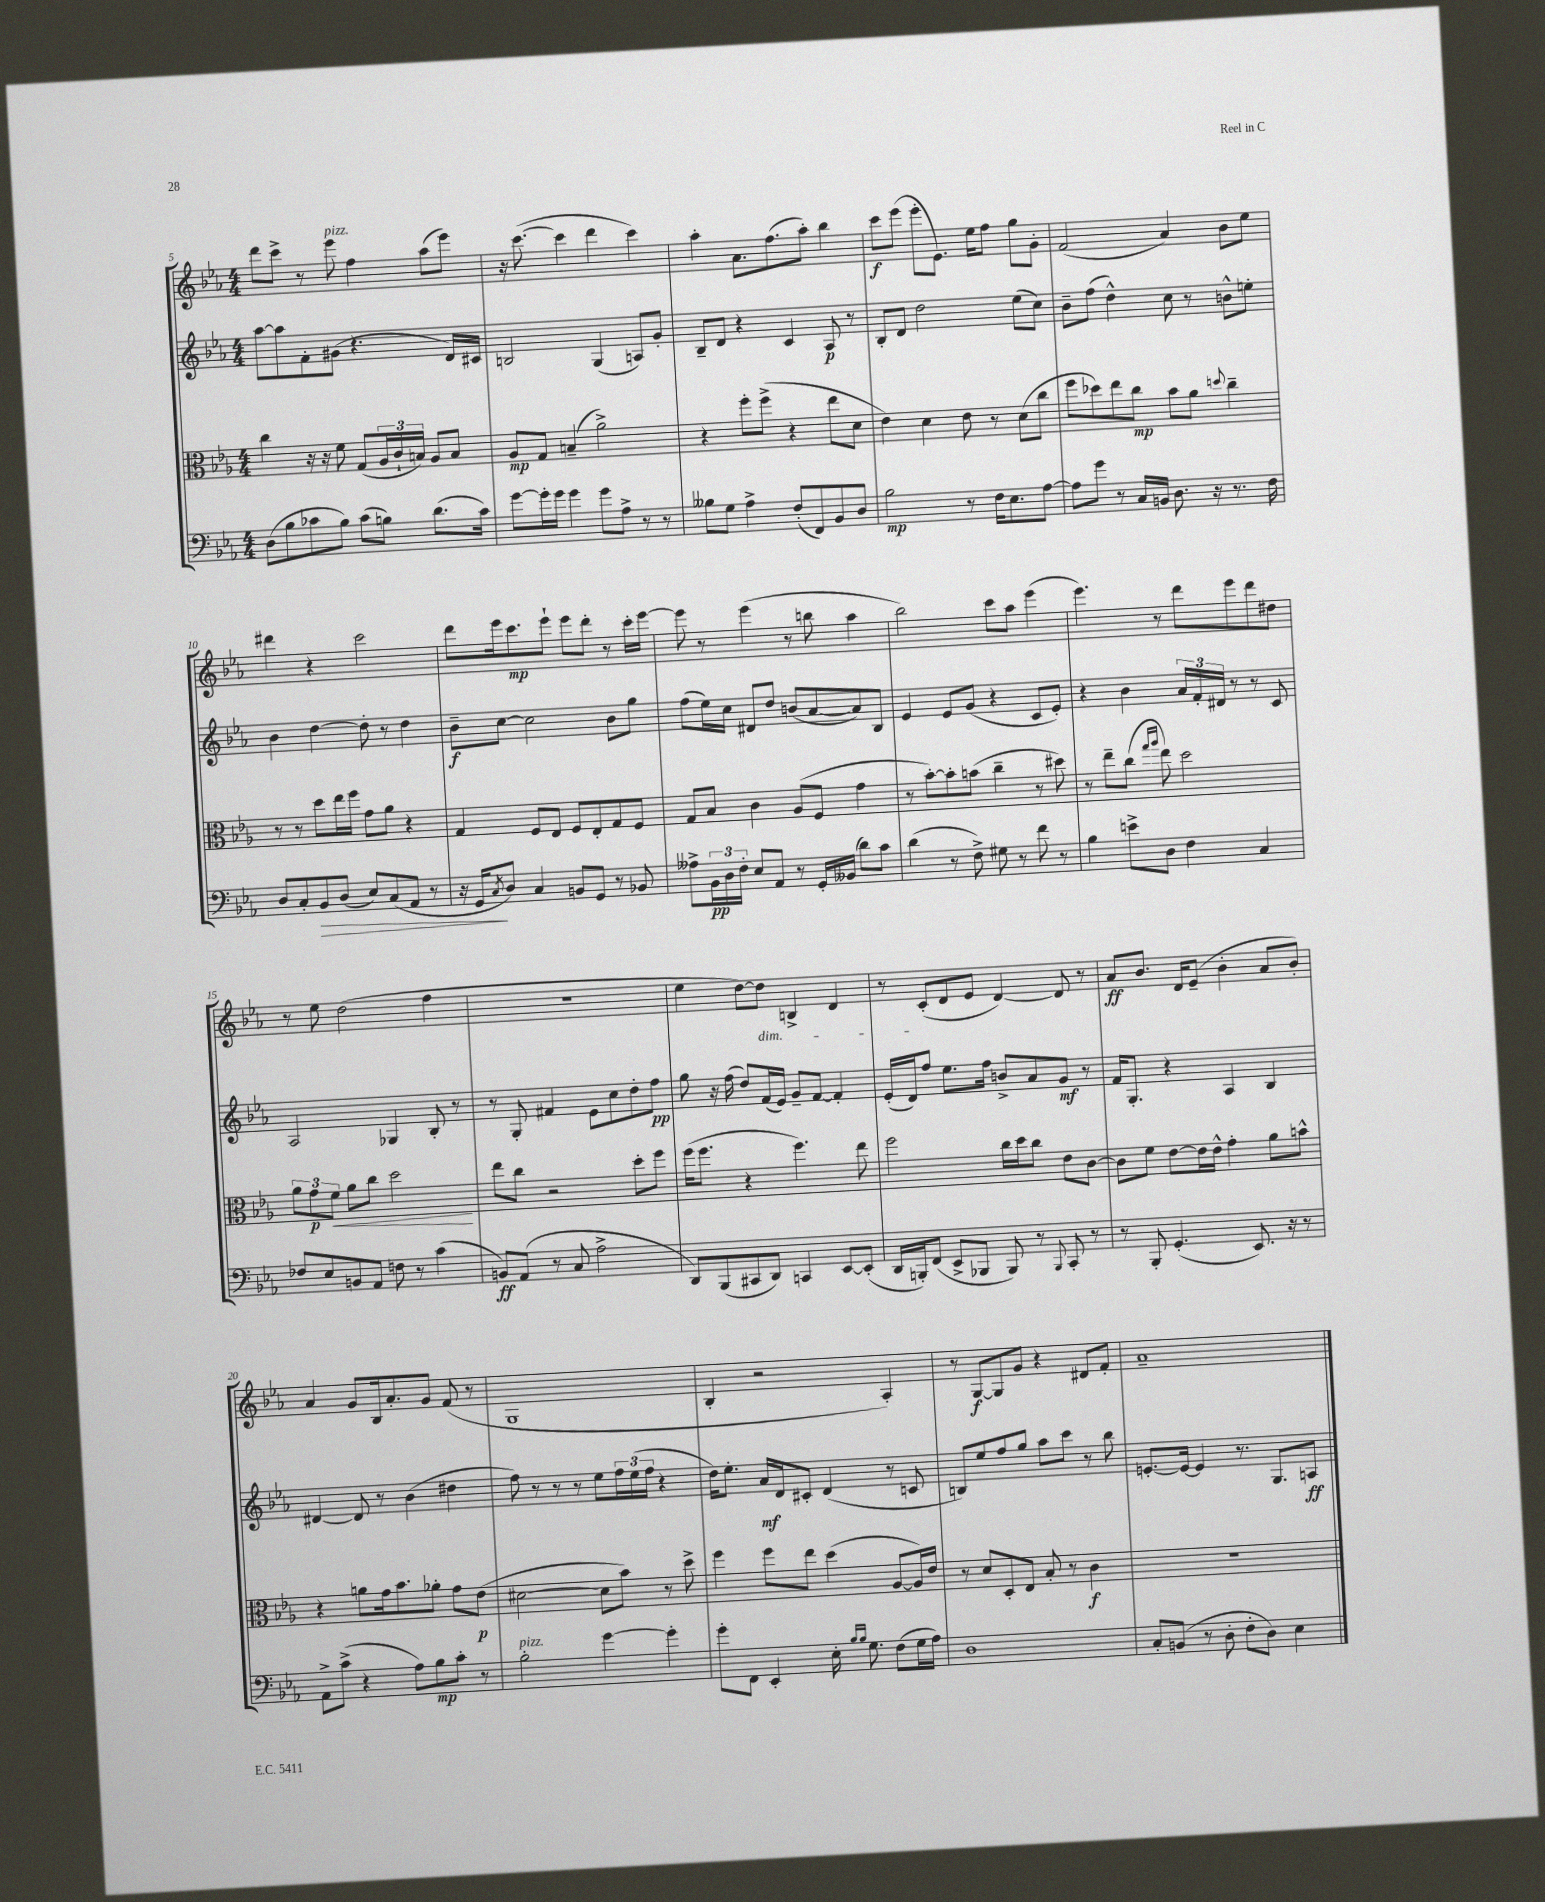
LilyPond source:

<<
\new StaffGroup <<
\new Staff = "s0" {
    \clef treble \key ees \major \numericTimeSignature \time 4/4
    d'''8 c'''8-> r8 ees'''8^\markup { \italic "pizz." } f''4 aes''8( ees'''8) |
    r16 c'''8.~( c'''4 d'''4 c'''4) |
    aes''4-. aes'8. f''8.( aes''8-.) bes''4 |
    c'''8\f ees'''8( ees'''8-. ees'8.) ees''16 f''8 g''8 g'8-. |
    f'2( aes'4) bes'8 ees''8 |
    dis'''4 r4 c'''2 |
    d'''8 ees'''16 c'''8.\mp ees'''8-! ees'''8 d'''8-. r8 c'''16-. ees'''16~ |
    ees'''8 r8 ees'''4( r8 b''8 aes''4 |
    bes''2) c'''8 aes''8 ees'''4( |
    ees'''4.) r8 d'''8 ees'''8 d'''8 dis''8 |
    r8 ees''8 d''2( f''4 |
    R1 |
    ees''4 d''8~) d''8\dim b4-> d'4 |
    r8 c'8-.\!( d'8 ees'8 d'4~) d'8 r8 |
    aes'8\ff bes'8. d'16 ees'8--( bes'4-. aes'8 bes'8-.) |
    aes'4 g'8 bes16 aes'8.-. g'8 f'8( r8 |
    g1 |
    bes4-. r2 aes4-.) |
    r8 g8~\f g8 g'8 r4 dis'8 f'8-. |
    aes'1-- \bar "|." |
}
\new Staff = "s1" {
    \clef treble \key ees \major \numericTimeSignature \time 4/4
    aes''8~ aes''8 f'8-. gis'8( r4. d'16) cis'16 |
    b2 g4( a8) g'8-. |
    bes8-- d'8 r4 c'4 aes8\p r8 |
    bes8-. d'8 d''2 ees''8( c''8) |
    bes'8-- f''8( d''4-^) c''8 r8 b'8-^ e''8-. |
    bes'4 d''4~ d''8-. r8 d''4 |
    bes'8--\f c''8~ c''2 bes'8 g''8 |
    f''8( ees''16) c''16 dis'8 d''8 b'8( aes'8~ aes'8) bes8 |
    ees'4 ees'8 g'8( r4 c'8 ees'8-.) |
    r4 bes'4 \tuplet 3/2 { aes'16 f'16-. dis'16 } r8 r8 c'8 |
    aes2 ges4 bes8-. r8 |
    r8 g8-. fis'4 ees'8 c''8 d''8-. f''8\pp |
    g''8 r16 f''16( d''8) f'16( ees'16) g'8-- f'8~ f'4-. |
    ees'16-.( d'16) f''8 ees''8. f''16 b'8-> aes'8 g'8\mf r8 |
    f'16 g8.-. r4 aes4 bes4 |
    dis'4~ dis'8 r8 bes'4( dis''4 |
    f''8) r8 r8 r8 ees''8 \tuplet 3/2 { f''16 ees''16( f''16 } r4 |
    d''16) ees''8.-. aes'16\mf d'16 cis'8-. d'4( r8 c'8 |
    b8) ees''8 f''8 g''8 aes''8 c'''8 r8 bes''8 |
    e'8.~-. e'16~ e'4 r8. g8. a8\ff \bar "|." |
}
\new Staff = "s2" {
    \clef alto \key ees \major \numericTimeSignature \time 4/4
    c''4 r16 r16 f'8 g8( \tuplet 3/2 { aes16 c'16-! b16) } aes8 b8 |
    aes8\mp g8 b4--( aes'2->) |
    r4 f''8-. f''8->( r4 ees''8 d'8 |
    ees'4) d'4 ees'8 r8 d'8( c''8 |
    f''8 des''8) ees''8 c''8\mp bes'8 aes'8 \appoggiatura { d''8 } c''4-- |
    r8 r8 d''8 ees''16 f''16 g'8 aes'8 r4 |
    g4 f8 ees8 f8 ees8-. g8 f8 |
    g8 bes8 c'4 aes8( f8 g'4 |
    r8 bes'8~-.) bes'8-. b'8( c''4-- r8 dis''8) |
    r8 ees''8-- c''8( \grace { g''16 aes''16 } ees''8) d''2 |
    \tuplet 3/2 { aes'8 g'8\p f'8\< } aes'8 c''8 d''2\! |
    ees''8 c''8 r2 d''8-. f''8 |
    f''16( f''8. r4 f''4.) ees''8 |
    f''2 c''16 d''16 c''8 ees'8 c'8~ |
    c'8 f'8 ees'8~ ees'16 ees'16-^ g'4-. aes'8 b'8-^ |
    r4 a'8 g'16 bes'8. aes'8-. g'8 ees'8\p( |
    dis'2~ dis'8 bes'8) r8 d''8-> |
    f''4 f''8 ees''8 d''4( aes8~ aes16) ees'16 |
    r8 d'8 d8-. ees8 bes8-. r8 c'4\f |
    R1 \bar "|." |
}
\new Staff = "s3" {
    \clef bass \key ees \major \numericTimeSignature \time 4/4
    d8( bes8 ces'8 bes8) ces'8( b8) d'8.( ces'16) |
    g'8~ g'16-. g'16 g'4 g'8 aes8-> r8 r8 |
    beses8 g8 aes4-> f8-.( f,8) bes,8 d8 |
    bes2\mp r8 f16 ees8. aes8~ |
    aes8 g'8 r8 c16 b,16 d8. r16 r8. f16 |
    d8 c8-. bes,8\> d8( ees8) c8( aes,8 r8 |
    r16 g,16\! \acciaccatura { c8 } d8) c4 b,8 g,8 r8 bes,8 |
    aeses8-> \tuplet 3/2 { bes,16\pp d16 f16-. } ees8 aes,8 r8 g,16-. beses,16( d'8) c'8 |
    d'4( r8 f8->) gis8 r8 f'8 r8 |
    bes4 e'8-> d8 f4 c4 |
    fes8 ees8 b,8 aes,8 f8 r8 c'4( |
    b,8\ff) aes,8( r8 c8 aes2-> |
    d,8) bes,,8( cis,8 d,8) c,4 ees,8~ ees,8-.( |
    d,16 b,,16-.) f,8( ees,8-> bes,,8 bes,,8) r8 \appoggiatura { bes,,8 } c,8-. r8 |
    r8 bes,,8-. g,4.-.( ees,8.) r16 r8 |
    aes,8-> c'8->( r4 aes8) bes8\mp c'8-. r8 |
    bes2-.^\markup { \italic "pizz." } g'4~ g'4-. |
    g'8-. f,8 ees,4-. ees16-. \grace { bes16 bes16 } g8. f8( g16 aes16) |
    d1 |
    c8-. b,8( r8 d8-. f8-. d8) ees4 \bar "|." |
}
>>
>>
\layout { \context { \Score currentBarNumber = #5 } }
